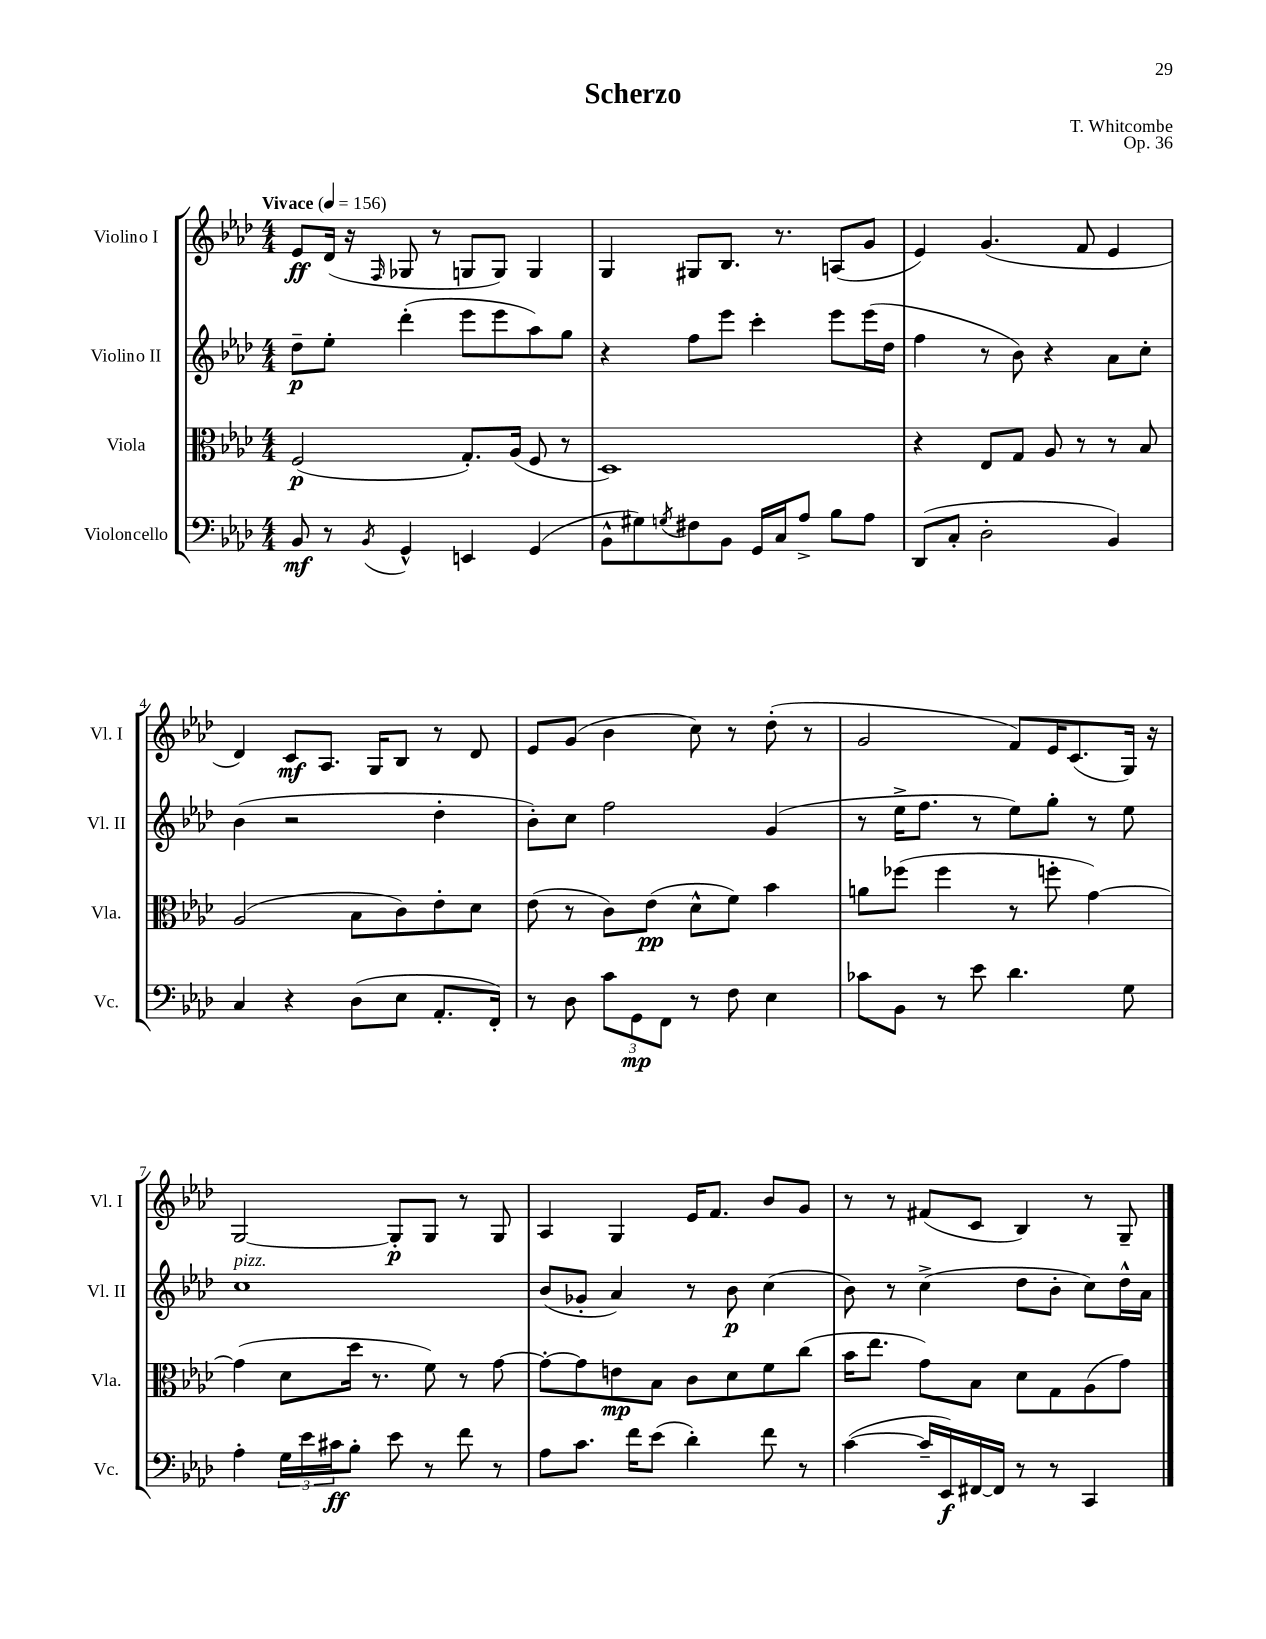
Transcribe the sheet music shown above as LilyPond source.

\header { title = "Scherzo" composer = "T. Whitcombe" opus = "Op. 36" }
<<
\new StaffGroup <<
\new Staff = "s0" \with { instrumentName = "Violino I" shortInstrumentName = "Vl. I" } {
    \clef treble \key aes \major \numericTimeSignature \time 4/4 \tempo "Vivace" 4 = 156
    ees'8\ff des'16( r16 \grace { f16 } ges8 r8 g8 g8) g4 |
    g4 gis8 bes8. r8. a8( g'8 |
    ees'4) g'4.( f'8 ees'4 |
    des'4) c'8\mf aes8. g16 bes8 r8 des'8 |
    ees'8 g'8( bes'4 c''8) r8 des''8-.( r8 |
    g'2 f'8) ees'16 c'8.( g16) r16 |
    g2~ g8-.\p g8 r8 g8 |
    aes4 g4 ees'16 f'8. bes'8 g'8 |
    r8 r8 fis'8( c'8 bes4) r8 g8-- \bar "|." |
}
\new Staff = "s1" \with { instrumentName = "Violino II" shortInstrumentName = "Vl. II" } {
    \clef treble \key aes \major \numericTimeSignature \time 4/4
    des''8--\p ees''8-. des'''4-.( ees'''8 ees'''8 aes''8) g''8 |
    r4 f''8 ees'''8 c'''4-. ees'''8 ees'''16( des''16 |
    f''4 r8 bes'8) r4 aes'8 c''8-. |
    bes'4( r2 des''4-. |
    bes'8-.) c''8 f''2 g'4( |
    r8 ees''16-> f''8. r8 ees''8) g''8-. r8 ees''8 |
    c''1^\markup { \italic "pizz." } |
    bes'8( ges'8-. aes'4) r8 bes'8\p c''4( |
    bes'8) r8 c''4->( des''8 bes'8-. c''8) des''16-^ aes'16 \bar "|." |
}
\new Staff = "s2" \with { instrumentName = "Viola" shortInstrumentName = "Vla." } {
    \clef alto \key aes \major \numericTimeSignature \time 4/4
    f2\p( g8.-.) aes16( f8 r8 |
    des1) |
    r4 ees8 g8 aes8 r8 r8 bes8 |
    aes2( bes8 c'8) ees'8-. des'8 |
    ees'8( r8 c'8) ees'8\pp( des'8-^ f'8) bes'4 |
    a'8 fes''8( fes''4 r8 f''8-. g'4~) |
    g'4( des'8 des''16 r8. f'8) r8 g'8~ |
    g'8~-. g'8 e'8\mp bes8 c'8 des'8 f'8 c''8( |
    bes'16 ees''8. g'8) bes8 des'8 g8 aes8( g'8) \bar "|." |
}
\new Staff = "s3" \with { instrumentName = "Violoncello" shortInstrumentName = "Vc." } {
    \clef bass \key aes \major \numericTimeSignature \time 4/4
    bes,8\mf r8 \acciaccatura { bes,8 } g,4-^ e,4 g,4( |
    bes,8-^ gis8) \acciaccatura { g8 } fis8 bes,8 g,16 c16 aes8-> bes8 aes8 |
    des,8( c8-. des2-. bes,4) |
    c4 r4 des8( ees8 aes,8.-. f,16-.) |
    r8 des8 \tuplet 3/2 { c'8 g,8\mp f,8 } r8 f8 ees4 |
    ces'8 bes,8 r8 ees'8 des'4. g8 |
    aes4-. \tuplet 3/2 { g16 ees'16 cis'16\ff } bes8-. ees'8 r8 f'8 r8 |
    aes8 c'8. f'16 ees'8( des'4-.) f'8 r8 |
    c'4~( c'16-- ees,16\f) fis,16~ fis,16 r8 r8 c,4 \bar "|." |
}
>>
>>
